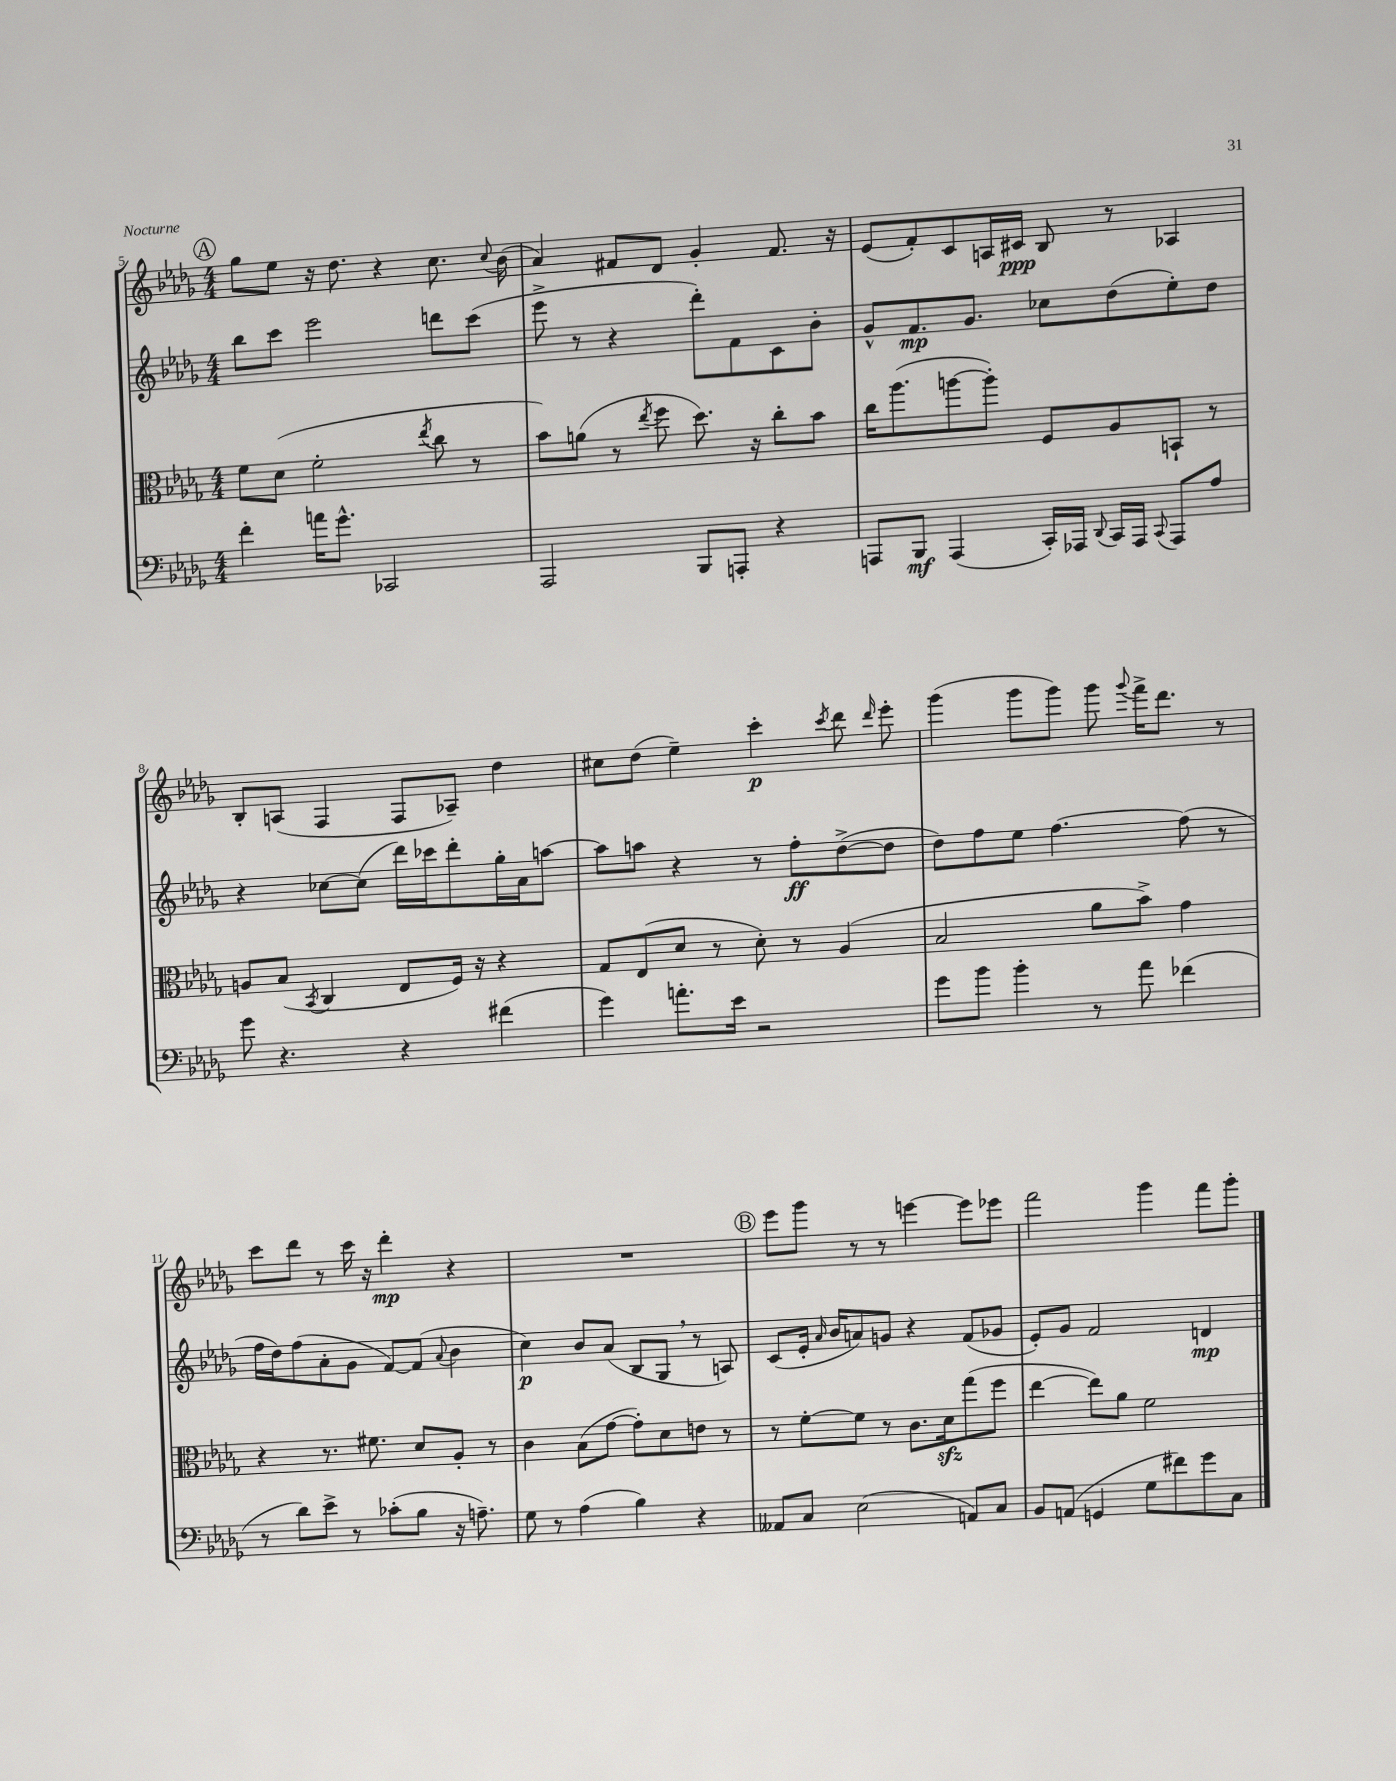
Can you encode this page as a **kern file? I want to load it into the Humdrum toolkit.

**kern	**kern	**kern	**kern
*staff4	*staff3	*staff2	*staff1
*clefF4	*clefC3	*clefG2	*clefG2
*k[b-e-a-d-g-]	*k[b-e-a-d-g-]	*k[b-e-a-d-g-]	*k[b-e-a-d-g-]
*M4/4	*M4/4	*M4/4	*M4/4
4f'\	8f\L	8bb-\L	8gg-\L
.	(8d-\J	8ccc\J	8ee-\J
16a\LK	2f'\	2eee-\	16r
8.g-^^\J	.	.	8.dd-\
2CC-/	.	.	4r
.	8qee-/	.	.
.	8cc\	8ddd\L	8.cc\
.	8r	(8ccc\J	.
.	.	.	8qqcc/
.	.	.	(16b-\
=	=	=	=
2AAA-/	8b-\L)	8eee-^\	4a-/)
.	(8a\J	8r	.
.	8r	4r	8f#/L
.	8qee-/	.	.
.	8ff\	.	8d-/J
8BBB-/L	8.dd-\)	8ddd-'\L)	4g-'/
8AAA'/J	.	8f\	.
.	16r	.	.
4r	8cc'\L	8c\	8.f#/
.	8b-\J	8b-'\J	.
.	.	.	16r
=	=	=	=
8AAA/L	16cc\LK	8g-^^/L	(8e-/L
.	(8.aa-\	.	.
8BBB-/J	.	8.f/	8f'/)
(4AAA/	[8aa\	.	8c/
.	.	8.g-/J	.
.	8aa'\]J)	.	16A/L
.	.	.	16c#/JJ
16CC'/LL)	8F/L	8cc-\L	8B-/
16AAA-/JJ	.	.	.
8qqDD-/	.	.	.
16CC/LL	8A-/	(8dd-\	8r
16AAA-/JJ	.	.	.
8qqCC/	.	.	.
8AAA-/L	8BB`/J	8ee-'\)	4A-/
8A-/J	8r	8dd-\J	.
=	=	=	=
8g-\	8A/L	4r	8B-'/L
4.r	(8B-/J	.	(8A/J
.	8qBB-/	.	.
.	4C/	[8cc-\L	4F/
.	.	(8cc-\]J	.
4r	8E-/L	16ddd-\LL)	8F/L
.	.	16ccc-\J	.
.	16F/Jk)	8ddd-'\	8A-~/J)
.	16r	.	.
(4f#\	4r	16gg-'\L	4dd-\
.	.	16a-\J	.
.	.	[8aa\J	.
=	=	=	=
4g-\)	8G-/L	8aa\]L	8cc#\L
.	(8E-/	8aa\J	(8dd-\J
8.a'\L	8d-/J	4r	4ee-~\)
.	8r	.	.
16e-\Jk	.	.	.
2r	8d-'\)	8r	4ccc'\
.	8r	8ff'\L	.
.	.	.	8qccc/
.	(4A-/	([8dd-^\	8ddd-\
.	.	.	16qqddd-/
.	.	8dd-\]J	8eee-'\
=	=	=	=
8g-\L	2B-/	8dd-\L)	(4ggg-\
8b-\J	.	8ff\	.
4b-'\	.	8ee-\J	8ggg-\L
.	.	[4.ff\	8ggg-\J)
8r	8a-\L	.	8ggg-\
.	.	.	8qqggg-/
8a-\	8b-^\J)	.	16fff^\LK
.	.	.	8.ddd-\J
(4f-\	4g-\	(8ff\]	.
.	.	8r	8r
=	=	=	=
8r	4r	16ff\LL	8ccc\L
.	.	16dd-\J)	.
8d-\L)	.	(8ff\	8ddd-\J
8e-^\J	8.r	8a-'\	8r
8r	.	8g-\J	16ccc\
.	8.f#\	.	16r
(8c-'\L	.	[8f/L)	4ddd-'\
8B-\J	8d-/L	(8f/]J	.
.	.	8qqa-/	.
16r	8A-'/J	4b-\	4r
8.A~\)	.	.	.
.	8r	.	.
=	=	=	=
8G-\	4c\	4cc\)	1r
8r	.	.	.
(4A-\	(8B-\L	8b-/L	.
.	[8g-\J	(8a-/J	.
4B-\)	8g-'\]L)	8B-/L	.
.	8d-\	8G-/J	.
4r	8e\J	8r	.
.	8r	8A/)	.
=	=	=	=
8AA--/L	8r	(8c/L	8eee-\L
8C/J	[8f'\L	16e-'/Jk	8ggg-\J
.	.	16qqa-/	.
.	.	16b-/LK	.
(2E-\	8f\]J	8a/)	8r
.	8r	8g/J	8r
.	8.c\L	4r	[4eee\
.	16d-\k	.	.
8AA/L)	(8gg-\	(8f/L	8eee\]L
8C/J	8ff\J	8g-/J	8eee-\J
=	=	=	=
8BB-/L	[4ee-\	8e-'/L)	2fff\
(8AA/J	.	8g-/J	.
4GG/	8ee-\]L)	2f/	.
.	8a-\J	.	.
8G-\L	2f\	.	4ggg-\
8f#\)	.	.	.
8g-\	.	4d/	8fff\L
8C\J	.	.	8ggg-'\J
==	==	==	==
*-	*-	*-	*-
